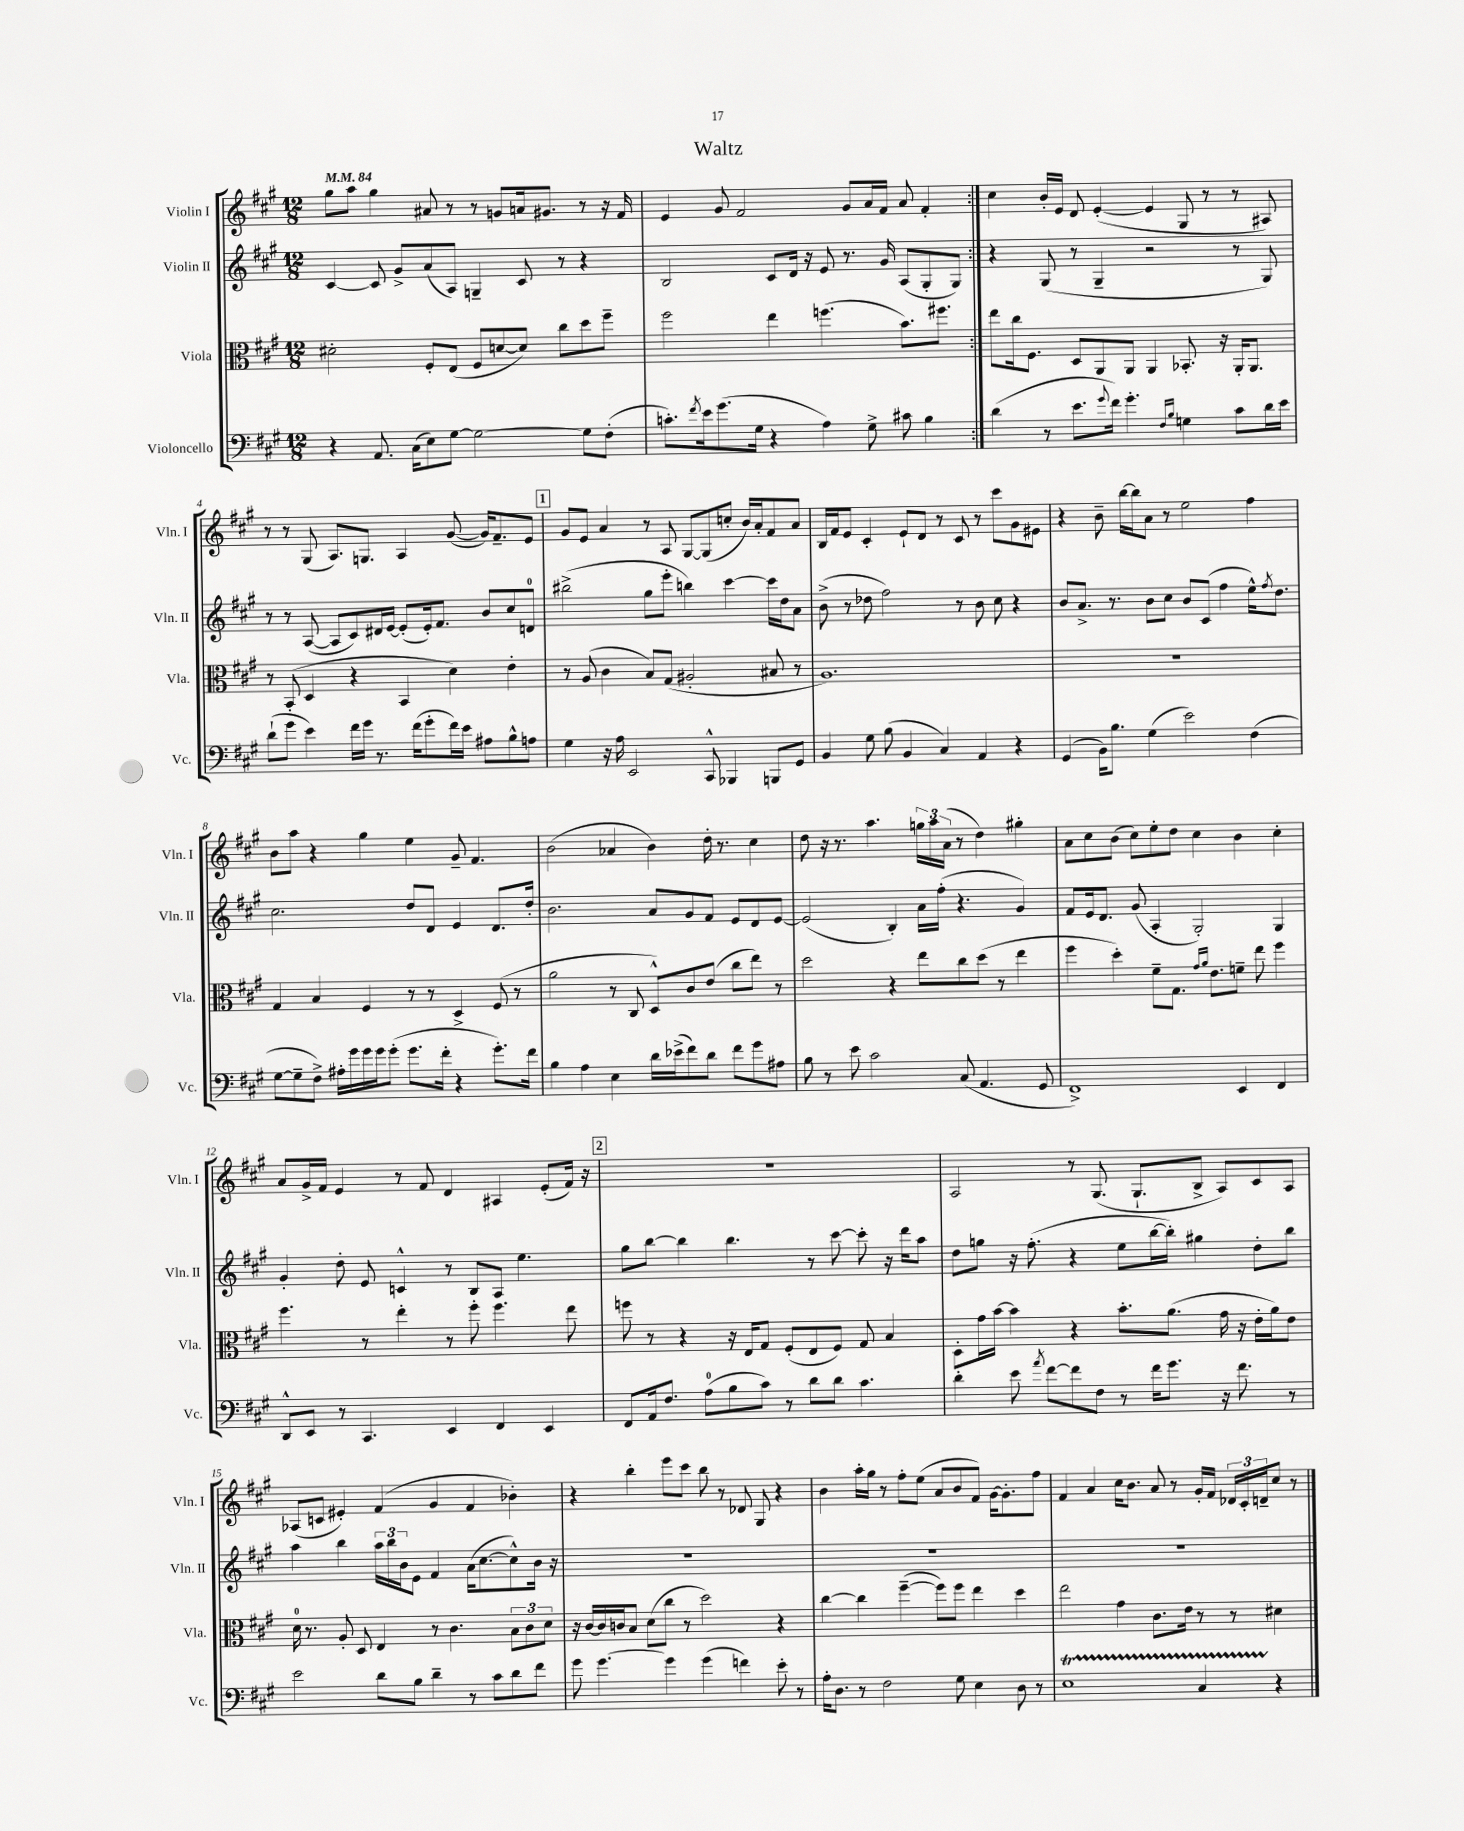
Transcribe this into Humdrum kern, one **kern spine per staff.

**kern	**kern	**kern	**kern
*staff4	*staff3	*staff2	*staff1
*clefF4	*clefC3	*clefG2	*clefG2
*k[f#c#g#]	*k[f#c#g#]	*k[f#c#g#]	*k[f#c#g#]
*M12/8	*M12/8	*M12/8	*M12/8
*MM84	*MM84	*MM84	*MM84
4r	2d#'	[4c#	8gg#
.	.	.	8aa
8.AA	.	8c#]	4gg#
.	.	8g#^	.
(16C#	.	.	.
8E)	8F#'	(8a	8a#
[8G#	(8E	8A)	8r
2G#_	8F#	4G~	8r
.	[8d	.	8g
.	8d])	8c#	16a
.	.	.	8.g#
.	8cc#	8r	.
8G#]	8dd	4r	8r
(8F#'	8ff#~	.	16r
.	.	.	16f#
=	=	=	=
8.c')	2ff#	2B	4e
8qf#	.	.	.
16e	.	.	.
(8.g#	.	.	8g#
.	.	.	2f#
16G#	.	.	.
4r	4ee	8c#	.
.	.	16d	.
.	.	16r	.
4A)	(4.ff	8e	.
.	.	8.r	8g#
8G#^	.	.	16a
.	.	16g#	16f#
8c#	8.b)	(8A	8a
4B	.	8G#'	4f#'
.	8.ff#	.	.
.	.	8G#)	.
=:|!	=:|!	=:|!	=:|!
(4d	8ee	4r	4cc#
.	16cc#	.	.
.	8.F#	.	.
8r	.	(8G#	16b'
.	.	.	16e
8.e	8D	8r	8d
.	8AA	4G#~	([4e'
8qqg#	.	.	.
16f#)	.	.	.
4.g#'	8AA	.	.
.	4AA	2r	4e]
16qqF#	.	.	.
16qqB	.	.	.
4G	8.BB-'	.	8G#
.	.	.	8r
.	16r	.	.
8c#	16AA'	8r	8r
.	8.AA	.	.
16d	.	8G#)	8A#)
16e	.	.	.
=	=	=	=
(8d`	8r	8r	8r
8g#	(8BB'	8r	8r
4e)	4D	([8A	(8G#
.	.	8A]	8.A)
16f#	4r	8c#)	.
16g#	.	.	8.G
8.r	.	16d#	.
.	.	[16e	.
.	4BB	(8e']	4A
(16f#	.	.	.
8g#'	.	16e')	.
.	.	8.f#	.
16f#)	4d)	.	([8g#
16e	.	.	.
8A#	.	8b	16g#])
.	.	.	8.f#~
8B^^	4e'	8cc#	.
8A	.	8d	8e
=	=	=	=
4G#	8r	(2bb#^	8g#
.	(8A	.	8e
16r	4c#	.	4a
16A	.	.	.
2EE	.	.	.
.	8B)	8gg#	8r
.	(8G#	8eee'	8A
.	2A#'	4bb)	[8G#
8CC#^^	.	.	(8G#]
4BBB-	.	[4ccc#	8cc'
.	.	.	16b)
.	.	.	16a'
8BBB	8B#	16ccc#]	8f#
.	.	16dd	.
8GG#	8r	8a	8a
=	=	=	=
4BB	1.A)	(8b^	16B
.	.	.	16f#
.	.	8r	8e
8G#	.	8dd-	4c#'
(8B	.	2ff#)	.
4BB	.	.	8e`
.	.	.	8d
4C#)	.	.	8r
.	.	8r	8c#
4AA	.	8b	8r
.	.	8cc#	8ccc#
4r	.	4r	8g#
.	.	.	8e#
=	=	=	=
(4GG#	1.r	8b	4r
.	.	8.a^	.
16BB)	.	.	8b~
8.B	.	8.r	.
.	.	.	[16bb
.	.	.	16bb]
(4G#	.	8b	8a
.	.	8cc#	8r
2e)	.	8b	2ee
.	.	(8c#	.
.	.	4ff#	.
(4F#	.	16ee^^)	4ff#
.	.	8qff#	.
.	.	8.dd	.
=	=	=	=
[8G#	4G#	2.cc#	8b
8G#~]	.	.	8aa
8F#^)	4B	.	4r
16A#'	.	.	.
16g#	.	.	.
16g#	4F#	.	4gg#
16g#	.	.	.
(8g#'	.	.	.
8.g#	8r	8dd	4ee
.	8r	8d	.
16f#'	.	.	.
4r	4D^	4e	8g#~
.	.	.	4.f#
8.g#')	(8F#	8.d	.
.	8r	.	.
16f#	.	16dd'	.
=	=	=	=
4B	2a	2.b	(2b
4A	.	.	.
4E	8r	.	4a-
.	8C#	.	.
16d	8D^^)	8a	4b)
(16e-^	.	.	.
8f#)	8c#	8g#	.
8d	(8e	8f#	16dd'
.	.	.	8.r
8f#	8cc#	8e	.
8g#	8ee)	8d	4cc#
8A#	8r	[8e	.
=	=	=	=
8B	2dd	(2e]	8dd
8r	.	.	16r
.	.	.	8.r
8e	.	.	.
2c#	.	.	4.aa
.	4r	4B')	.
.	8ee	16a	24gg
.	.	.	24aa
.	.	(16ff#'	.
.	.	.	(24a
(8C#	8cc#	4.r	8r
4.AA	(8dd	.	4dd)
.	8r	.	.
.	4ee	4g#)	4gg#'
8GG#	.	.	.
=	=	=	=
1FF#^)	4ff#	8f#	8a
.	.	16e	8cc#
.	.	8.d	.
.	4dd')	.	(8b
.	.	(8g#	8cc#)
.	8f#~	4A'	8ee'
.	8.G#	.	8dd
.	.	2G#')	4cc#
.	16qqg#	.	.
.	16qqa	.	.
.	8.e	.	.
4EE	8f~	.	4b
.	8ee	.	.
4FF#	4ff#	4G#	4cc#'
=	=	=	=
8DD^^	4.ff#	4g#'	8a
8EE	.	.	16g#^
.	.	.	16f#
8r	.	8dd'	4e
4.CC#	8r	8e	.
.	4ee'	4c^^	8r
.	.	.	8f#
4EE	8r	8r	4d
.	8ff#'	8B	.
4FF#	4.ff#	8A	4A#
.	.	4.ee	.
4EE	.	.	(8e'
.	8ee	.	16f#)
.	.	.	16r
=	=	=	=
8FF#	8ff	8gg#	1.r
16AA	8r	[8bb	.
8.F#	.	.	.
.	4r	4bb]	.
(8A	.	.	.
8B	16r	4.bb	.
.	16E	.	.
8c#)	8G#	.	.
8r	(8F#'	.	.
8d	8E	8r	.
8d	8F#)	[8ccc#	.
4.c#	8G#	8ccc#']	.
.	4B	16r	.
.	.	16ddd	.
.	.	8aa	.
=	=	=	=
4d'	8D'	8dd	2A
.	16g#	8gg	.
.	[16b	.	.
8e	4b]	16r	.
.	.	(8.ff#'	.
8qa	.	.	.
[8f#	.	.	.
8f#]	4r	4r	8r
8F#	.	.	(8.G#
8r	8.b'	8ee	.
.	.	.	8.G#`
16f#	.	[16bb	.
8.g#	(8.a	16bb'])	.
.	.	4gg#	8B^
16r	16g#	.	8A)
8.f#	16r	.	.
.	16e'	8dd'	8c#
.	16a)	.	.
8r	8e	8bb	8A
=	=	=	=
2e	16d	4aa	(8A-
.	8.r	.	.
.	.	.	8c
.	8A'	4bb	4e#')
.	8D	.	.
8d	4E	24aa	(4f#
.	.	24bb	.
.	.	24b	.
8B	.	8e	.
4d~	8r	4f#	4g#
.	4.c#	.	.
8r	.	(16a	4f#
.	.	[8.cc#	.
8c#	.	.	.
8d	12B	8cc#^^])	4b-')
.	12c#	.	.
8f#	.	16b	.
.	12d	.	.
.	.	16r	.
=	=	=	=
8g#	16r	1.r	4r
.	[16c#	.	.
[4.g#	16c#]	.	.
.	16c	.	.
.	8B	.	4bb'
.	(8d	.	.
4g#]	8cc#	.	8eee
.	8r	.	8ccc#
(4g#	2dd)	.	8bb
.	.	.	8r
4f)	.	.	8d-
.	.	.	8G#
8e'	4r	.	4r
8r	.	.	.
=	=	=	=
16A'	[4cc#	1.r	4b
8.D	.	.	.
8r	4cc#]	.	16aa'
.	.	.	16gg#
2F#	.	.	8r
.	([4ff#~	.	8ff#'
.	.	.	(8ee
.	8ff#])	.	8a
8G#	8ff#	.	8b
4E	4ee	.	8f#)
.	.	.	[16g#
.	.	.	8.g#']
8D	4dd	.	.
8r	.	.	8ff#
=	=	=	=
1E	2ee	1.r	4f#
.	.	.	4a
.	4g#	.	16cc#
.	.	.	8.b
.	8.c#	.	8a
.	.	.	8r
.	16e	.	.
4C#	8r	.	16g#'
.	.	.	16f#
.	8r	.	24d-
.	.	.	24c#'
.	.	.	24d~
4r	4d#	.	8cc#
.	.	.	8r
==	==	==	==
*-	*-	*-	*-
